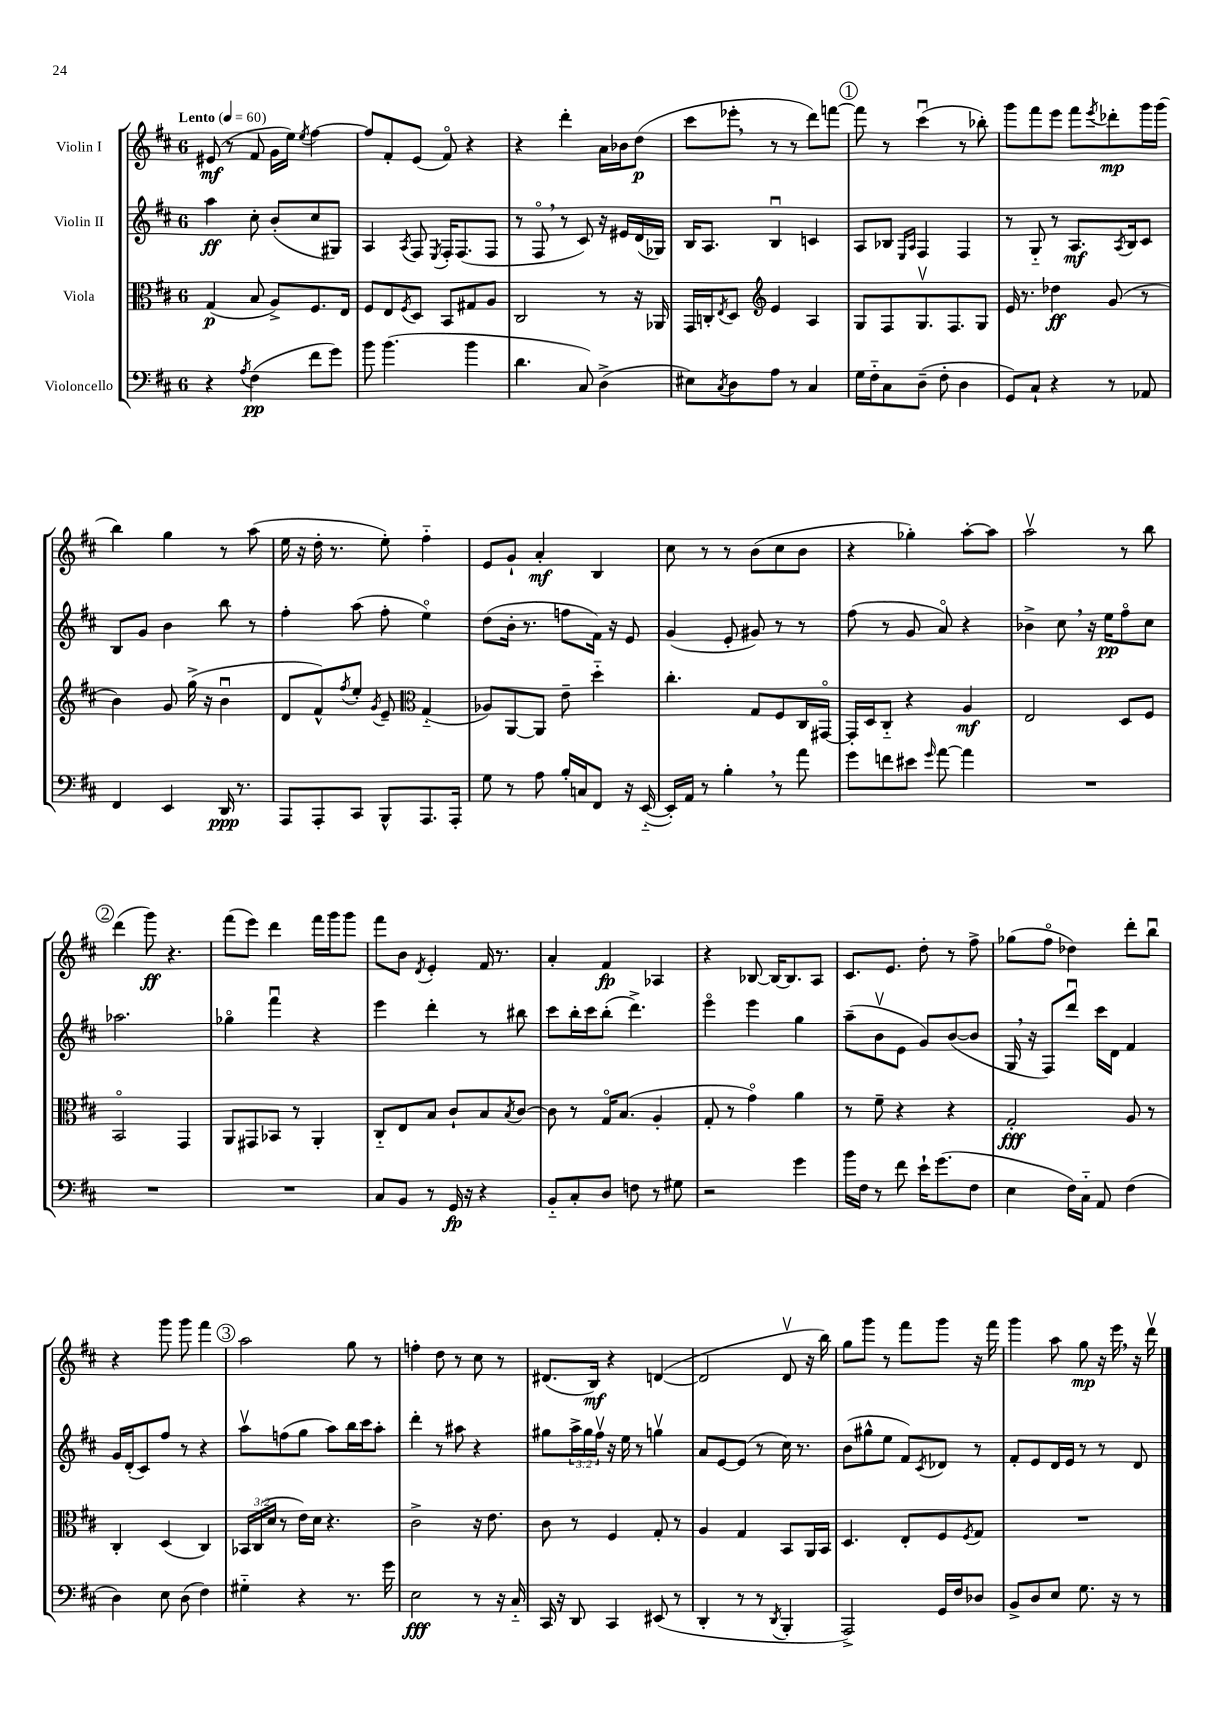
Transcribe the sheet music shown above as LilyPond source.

<<
\new StaffGroup <<
\new Staff = "s0" \with { instrumentName = "Violin I" } {
    \clef treble \key d \major \once \override Staff.TimeSignature.style = #'single-digit \time 6/8 \tempo "Lento" 4 = 60
    eis'8\mf( r8 fis'8 g'16 e''16) \acciaccatura { e''8 } fis''4~ |
    fis''8 fis'8-. e'8( fis'8\flageolet) r4 |
    r4 d'''4-. a'16 bes'16 d''8\p( |
    cis'''8 ees'''8-. \breathe r8 r8 d'''8) f'''8~ |
    \mark \markup { \circle "1" } f'''8 r8 cis'''4\downbow( r8 bes''8-.) |
    g'''8 fis'''8 e'''8 fis'''8 \acciaccatura { e'''8 } des'''8-.\mp g'''16 g'''16( |
    b''4) g''4 r8 a''8( |
    e''16 r16 d''16-. r8. e''8-.) fis''4-_ |
    e'8 g'8-! a'4-.\mf b4 |
    cis''8 r8 r8 b'8( cis''8 b'8 |
    r4 ges''4-.) a''8~-. a''8 |
    a''2\upbow r8 b''8 |
    \mark \markup { \circle "2" } d'''4( g'''8\ff) r4. |
    fis'''8( e'''8) d'''4 fis'''16 g'''16 g'''8 |
    fis'''8 b'8 \acciaccatura { d'8 } e'4-. fis'16 r8. |
    a'4-. fis'4\fp aes4 |
    r4 bes8~ bes16~ bes8. a8 |
    cis'8. e'8. d''8-. r8 fis''8-> |
    ges''8( fis''8\flageolet des''4) d'''8-. b''8\downbow |
    r4 g'''8 g'''8 fis'''4 |
    \mark \markup { \circle "3" } a''2 g''8 r8 |
    f''4-. d''8 r8 cis''8 r8 |
    dis'8.( b16\mf) r4 d'4~( |
    d'2 d'8\upbow r16 b''16) |
    g''8 g'''8 r8 fis'''8 g'''8 r16 fis'''16 |
    g'''4 a''8 g''8\mp r16 e'''16 \breathe r16 d'''16\upbow \bar "|." |
}
\new Staff = "s1" \with { instrumentName = "Violin II" } {
    \clef treble \key d \major \once \override Staff.TimeSignature.style = #'single-digit \time 6/8 \override Staff.TupletNumber.text = #tuplet-number::calc-fraction-text
    a''4\ff cis''8-. b'8-.( cis''8 gis8) |
    a4 \acciaccatura { a8 } fis8 \acciaccatura { e8 } fis16-. fis8.( fis8 |
    r8 fis8\flageolet \breathe r8 cis'8) r16 eis'16 d'16( ges16) |
    b16 a8. b4\downbow c'4 |
    \mark \markup { \circle "1" } a8 bes8 \grace { e16 a16 } fis4 fis4 |
    r8 g8-_ r8 a8.\mf \acciaccatura { a8 } b16 cis'8 |
    b8 g'8 b'4 b''8 r8 |
    fis''4-. a''8( fis''8-. e''4\flageolet) |
    d''8( b'16-. r8. f''8 fis'16) r16 e'8 |
    g'4( e'8-. gis'8) r8 r8 |
    fis''8( r8 g'8 a'8\flageolet) r4 |
    bes'4-> cis''8 \breathe r16 e''16\pp fis''8\flageolet cis''8 |
    \mark \markup { \circle "2" } aes''2. |
    ges''4\flageolet fis'''4\downbow r4 |
    e'''4 d'''4-. r8 bis''8 |
    cis'''8 b''16-. cis'''16 b''8-.( d'''4.->) |
    e'''4\flageolet e'''4 g''4 |
    a''8--( b'8\upbow e'8 g'8) b'8~( b'8 |
    g16 \breathe r16 fis8) d'''8\downbow cis'''16 d'16 fis'4 |
    g'16 d'16-.( cis'8) fis''8 r8 r4 |
    \mark \markup { \circle "3" } a''8\upbow f''8( g''8 a''8) b''16 cis'''16 a''8-. |
    d'''4-. r8 ais''8 r4 |
    gis''8 \tuplet 3/2 { a''16-> gis''16 fis''16\upbow } r16 e''16 r8 g''4\upbow |
    a'8 e'8~ e'8( r8 cis''16) r8. |
    b'8( gis''8-^ e''8 fis'8) \acciaccatura { cis'8 } des'8 r8 |
    fis'8-. e'8 d'16 e'16 r8 r8 d'8 \bar "|." |
}
\new Staff = "s2" \with { instrumentName = "Viola" } {
    \clef alto \key d \major \once \override Staff.TimeSignature.style = #'single-digit \time 6/8 \override Staff.TupletNumber.text = #tuplet-number::calc-fraction-text
    g4\p( b8 a8->) fis8. e16 |
    fis8 e8 \acciaccatura { fis8 } d8 b,8 gis8 a8 |
    cis2 r8 r16 aes,16 |
    g,16 c16-. \acciaccatura { e8 } d8 \clef treble e'4 a4 |
    \mark \markup { \circle "1" } g8 fis8 g8.\upbow fis8. g8 |
    e'16 r8. des''4\ff g'8( r8 |
    b'4) g'8 g''16->( r16 b'4\downbow |
    d'8 fis'8-^) \acciaccatura { fis''8 } e''8-. \acciaccatura { g'8 } e'8-- \clef alto g4-_( |
    aes8) a,8~ a,8 e'8-- d''4-_ |
    cis''4.-. g8 fis8 cis16 gis,16~\flageolet |
    gis,16-. d16 cis8-_ r4 a4\mf |
    e2 d8 fis8 |
    \mark \markup { \circle "2" } b,2\flageolet g,4 |
    a,8 gis,8 bes,8 r8 a,4-. |
    cis8-_ e8 b8 cis'8-! b8 \acciaccatura { b8 } cis'8~ |
    cis'8 r8 g16\flageolet b8.( a4-. |
    g8-. r8 g'4\flageolet) a'4 |
    r8 fis'8-- r4 r4 |
    g2-.\fff a8 r8 |
    cis4-. d4( cis4) |
    \mark \markup { \circle "3" } \tuplet 3/2 { bes,16 cis16( d'16 } r8 e'16) d'16 r4. |
    cis'2-> r16 e'8. |
    cis'8 r8 fis4 g8-. r8 |
    a4 g4 b,8 a,16 b,16 |
    d4. e8-. fis8 \acciaccatura { fis8 } g8 |
    R2. \bar "|." |
}
\new Staff = "s3" \with { instrumentName = "Violoncello" } {
    \clef bass \key d \major \once \override Staff.TimeSignature.style = #'single-digit \time 6/8
    r4 \acciaccatura { a8 } fis4\pp( fis'8 g'8) |
    b'8 b'4.( b'4 |
    d'4. cis8) d4->( |
    eis8) \acciaccatura { cis8 } d8 a8 r8 cis4 |
    \mark \markup { \circle "1" } g16 fis16-_ cis8 d8--( fis8-. d4 |
    g,8) cis8-! r4 r8 aes,8 |
    fis,4 e,4 d,16\ppp r8. |
    a,,8 a,,8-. cis,8 b,,8-^ a,,8. a,,16-. |
    g8 r8 a8 b16-. c16 fis,8 r16 e,16~-_( |
    e,16-.) a,16 r8 b4-. \breathe r8 a'8 |
    g'8 f'8 eis'8 \grace { g'16 } a'8~ a'4 |
    R2. |
    \mark \markup { \circle "2" } R2. |
    R2. |
    cis8 b,8 r8 g,16\fp r16 r4 |
    b,8-_ cis8-. d8 f8 r8 gis8 |
    r2 g'4 |
    b'16 fis16 r8 fis'8 e'16-! g'8.( fis8 |
    e4 fis16) cis16-_ a,8 fis4( |
    d4) e8 d8( fis4) |
    \mark \markup { \circle "3" } gis4-_ r4 r8. g'16 |
    e2\fff r8 r16 cis16-_ |
    cis,16 r16 d,8 cis,4 eis,8( r8 |
    d,4-. r8 r8 \acciaccatura { d,8 } b,,4-. |
    a,,2->) g,16 fis16 des8 |
    b,8-> d8 e8 g8. r16 r8 \bar "|." |
}
>>
>>
\layout { \context { \Score \remove "Bar_number_engraver" } }
